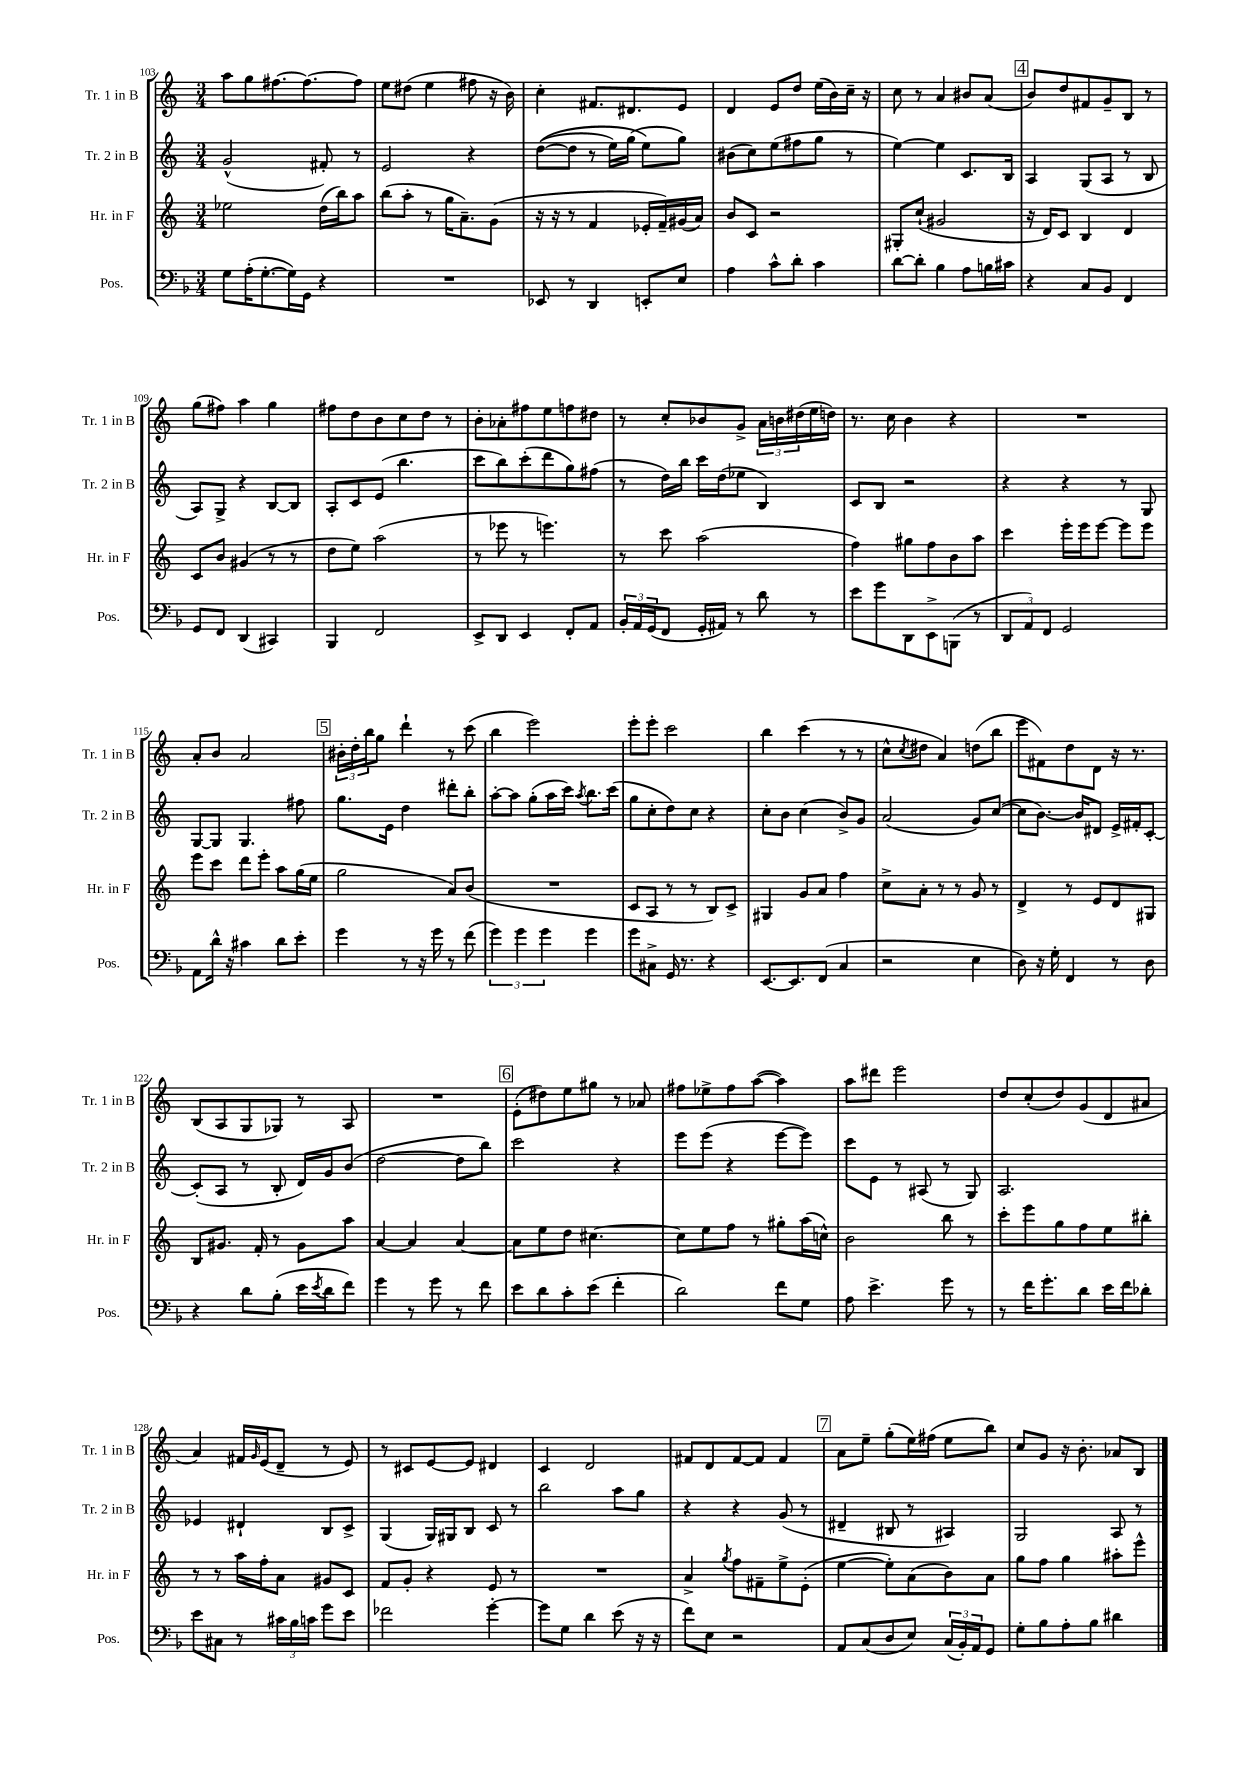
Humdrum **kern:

**kern	**kern	**kern	**kern
*staff4	*staff3	*staff2	*staff1
*clefF4	*clefG2	*clefG2	*clefG2
*k[b-]	*k[]	*k[]	*k[]
*M3/4	*M3/4	*M3/4	*M3/4
8G	2ee-	(2g^^	8aa
(16A'	.	.	8gg
[8.G'	.	.	.
.	.	.	[8.ff#
16G])	.	.	.
16GG	.	.	8.ff#_
4r	(16dd	8f#')	.
.	16bb)	.	.
.	8aa	8r	8ff#]
=	=	=	=
2.r	(8bb	2e	8ee
.	8aa'	.	(8dd#
.	8r	.	4ee
.	16gg	.	.
.	8.a~)	.	.
.	.	4r	8ff#
.	(8g	.	16r
.	.	.	16b)
=	=	=	=
8EE-	16r	&(([8dd	4cc'
.	16r	.	.
8r	8r	8dd]	.
4DD	4f	8r	8.f#
.	.	16ee)	.
.	.	(16gg	8.d#
8EE'	16e-'	8ee&)	.
.	16f~)	.	.
8E	(16g#	8gg)	8e
.	16a)	.	.
=	=	=	=
4A	8b	(8b#	4d
.	8c	8cc)	.
8c^^	2r	(8ee	8e
8d'	.	8ff#	8dd
4c	.	8gg	(16ee
.	.	.	16b)
.	.	8r	16cc~
.	.	.	16r
=	=	=	=
[8d	8G#'	[4ee)	8cc
8d']	(8cc`	.	8r
4B-	2g#	4ee]	4a
8A	.	8.c	8b#
16B	.	.	(8a
16c#	.	16B	.
=	=	=	=
4r	16r	4A	8b)
.	16d)	.	.
.	8c	.	8dd
8C	4B	(8G	8f#
8BB-	.	8A	8g~
4FF	4d	8r	8B
.	.	8B	8r
=	=	=	=
8GG	8c	8A)	(8gg
8FF	8b	8G^	8ff#)
(4DD	(4g#	4r	4aa
4CC#)	8r	[8B	4gg
.	8r	8B]	.
=	=	=	=
4BBB-	8dd	8A'	8ff#
.	8ee)	8c	8dd
2FF	(2aa	(8e	8b
.	.	4.bb	8cc
.	.	.	8dd
.	.	.	8r
=	=	=	=
8EE^	8r	8ccc	8b'
8DD	8eee-	8bb)	8a-'
4EE	8r	(8ccc'	8ff#
.	4.eee)	8ddd	8ee
8FF'	.	8gg)	8ff
8AA	.	(8ff#	8dd#
=	=	=	=
24BB-'	8r	8r	8r
24AA	.	.	.
(24GG	.	.	.
8FF	8ccc	16dd)	8cc'
.	.	16bb	.
16GG'	(2aa	16ccc	8b-
16AA#)	.	(16dd	.
8r	.	8ee-	8g^
8d	.	4B)	24a
.	.	.	24b
.	.	.	(24dd#
8r	.	.	16ee
.	.	.	16dd)
=	=	=	=
8e	4ff)	8c	8.r
8g	.	8B	.
.	.	.	16cc
8DD	8gg#	2r	4b
8EE^	8ff	.	.
(8BBB	8b	.	4r
8r	8aa	.	.
=	=	=	=
12DD	4ccc	4r	2.r
12AA)	.	.	.
12FF	.	.	.
2GG	16eee'	4r	.
.	16eee	.	.
.	[8eee	.	.
.	8eee]	8r	.
.	8eee	8G	.
=	=	=	=
8AA	8eee	[8G	8a'
16d^^	8ccc	8G]	8b
16r	.	.	.
4c#	8ddd	4.G	2a
.	8eee'	.	.
8d	8aa	.	.
8e'	(16gg	8ff#	.
.	16ee	.	.
=	=	=	=
4g	2gg	8.gg	24b#'
.	.	.	24dd'
.	.	.	24bb
.	.	.	8gg
.	.	16e	.
8r	.	4dd	4ddd`
16r	.	.	.
16g	.	.	.
8r	8a)	8ddd#'	8r
(8f	(8b	8bb'	(8ccc
=	=	=	=
6g)	2.r	[8aa'	4bb
.	.	8aa]	.
6g	.	.	.
.	.	(8gg'	2eee)
6g	.	.	.
.	.	16aa	.
.	.	16ccc)	.
.	.	8qaa	.
4g	.	8.bb	.
.	.	(16ccc	.
=	=	=	=
8g	8c	8gg	8eee'
8C#^	8A	8cc'	8eee'
16GG	8r	8dd)	2ccc
8.r	.	.	.
.	8r	8cc	.
4r	8B)	4r	.
.	8c^	.	.
=	=	=	=
[8.EE	4G#	8cc'	4bb
.	.	8b	.
8.EE]	.	.	.
.	8g	(4cc	(4ccc
(8FF	8a	.	.
4C	4ff	8b^)	8r
.	.	8g	8r
=	=	=	=
2r	8cc^	(2a	8cc^^
.	.	.	8qcc
.	8a'	.	8dd#
.	8r	.	4a)
.	8r	.	.
4E	8g	8g)	(8dd
.	8r	([8cc	8bb
=	=	=	=
8D)	4d^	8cc]	8eee
16r	.	[8.b)	8f#)
16G'	.	.	.
4FF	8r	.	8dd
.	.	16b]	.
.	8e	8d#	8d
8r	8d	16e^	16r
.	.	16f#'	8.r
8D	8G#	[8c'	.
=	=	=	=
4r	8B	(8c']	(8B
.	8.g#	8A	8A
8d	.	8r	8G
.	16f'	.	.
(8B-'	8r	8B'	8G-)
16e	8g#	16d)	8r
8qe	.	.	.
16d	.	16g	.
8f)	8aa	(8b	8A
=	=	=	=
4g	[4a	[2dd	2.r
8r	4a]	.	.
8g	.	.	.
8r	[4a	8dd]	.
8f	.	8bb)	.
=	=	=	=
8e	8a]	2ccc	(8e'
8d	8ee	.	8dd#)
8c'	8dd	.	8ee
(8e	[4.cc#	.	8gg#
4f'	.	4r	8r
.	.	.	8a-
=	=	=	=
2d)	8cc#]	8eee	8ff#
.	8ee	(8eee	8ee-^
.	8ff	4r	8ff#
.	8r	.	([8aa
8f	8gg#'	[8eee	4aa])
8G	(16aa	8eee])	.
.	16cc^^)	.	.
=	=	=	=
8A	2b	8ccc	8aa
4.e^	.	8e	8ddd#
.	.	8r	2eee
.	.	(8A#	.
8g	8bb	8r	.
8r	8r	8G)	.
=	=	=	=
8r	8ccc'	2.A	8dd
16f	8eee	.	(8cc'
8.g'	.	.	.
.	8gg	.	8dd)
8d	8ff	.	(8g
16e	8ee	.	8d
16f	.	.	.
8d-'	8bb#'	.	8a#
=	=	=	=
8e	8r	4e-	4a)
8C#	8r	.	.
8r	16aa	4d#`	16f#
.	.	.	16qqg
.	16ff'	.	(16e
24c#	8a	.	8d~
24B-	.	.	.
24c	.	.	.
8g	8g#	8B	8r
8e	8c	8c^	8e)
=	=	=	=
2f-	8f	(4G	8r
.	8g'	.	8c#
.	4r	16G)	[8e
.	.	16G#	.
.	.	8B	8e]
[4g'	8e	8c	4d#
.	8r	8r	.
=	=	=	=
8g]	2.r	2bb	4c
8G	.	.	.
4d	.	.	2d
(8e	.	8aa	.
16r	.	8gg	.
16r	.	.	.
=	=	=	=
8f)	4a^	4r	8f#
8E	.	.	8d
.	8qgg	.	.
2r	8ff	4r	[8f#
.	8f#~	.	8f#]
.	8ee^	(8g	4f#
.	(8e'	8r	.
=	=	=	=
8AA	[4ee	4d#~	8a
(8C	.	.	8ee~
8D	8ee'])	8B#	(8gg'
8E)	(8a	8r	16ee)
.	.	.	(16ff#
(24C	8b)	4A#)	8ee
24BB-')	.	.	.
24AA	.	.	.
8GG	8a	.	8bb)
=	=	=	=
8G'	8gg	2G	8cc
8B-	8ff	.	8g
8A'	4gg	.	16r
.	.	.	8.b'
8B-	.	.	.
4d#	8aa#'	8A	8a-
.	8eee^^	8r	8B
==	==	==	==
*-	*-	*-	*-
